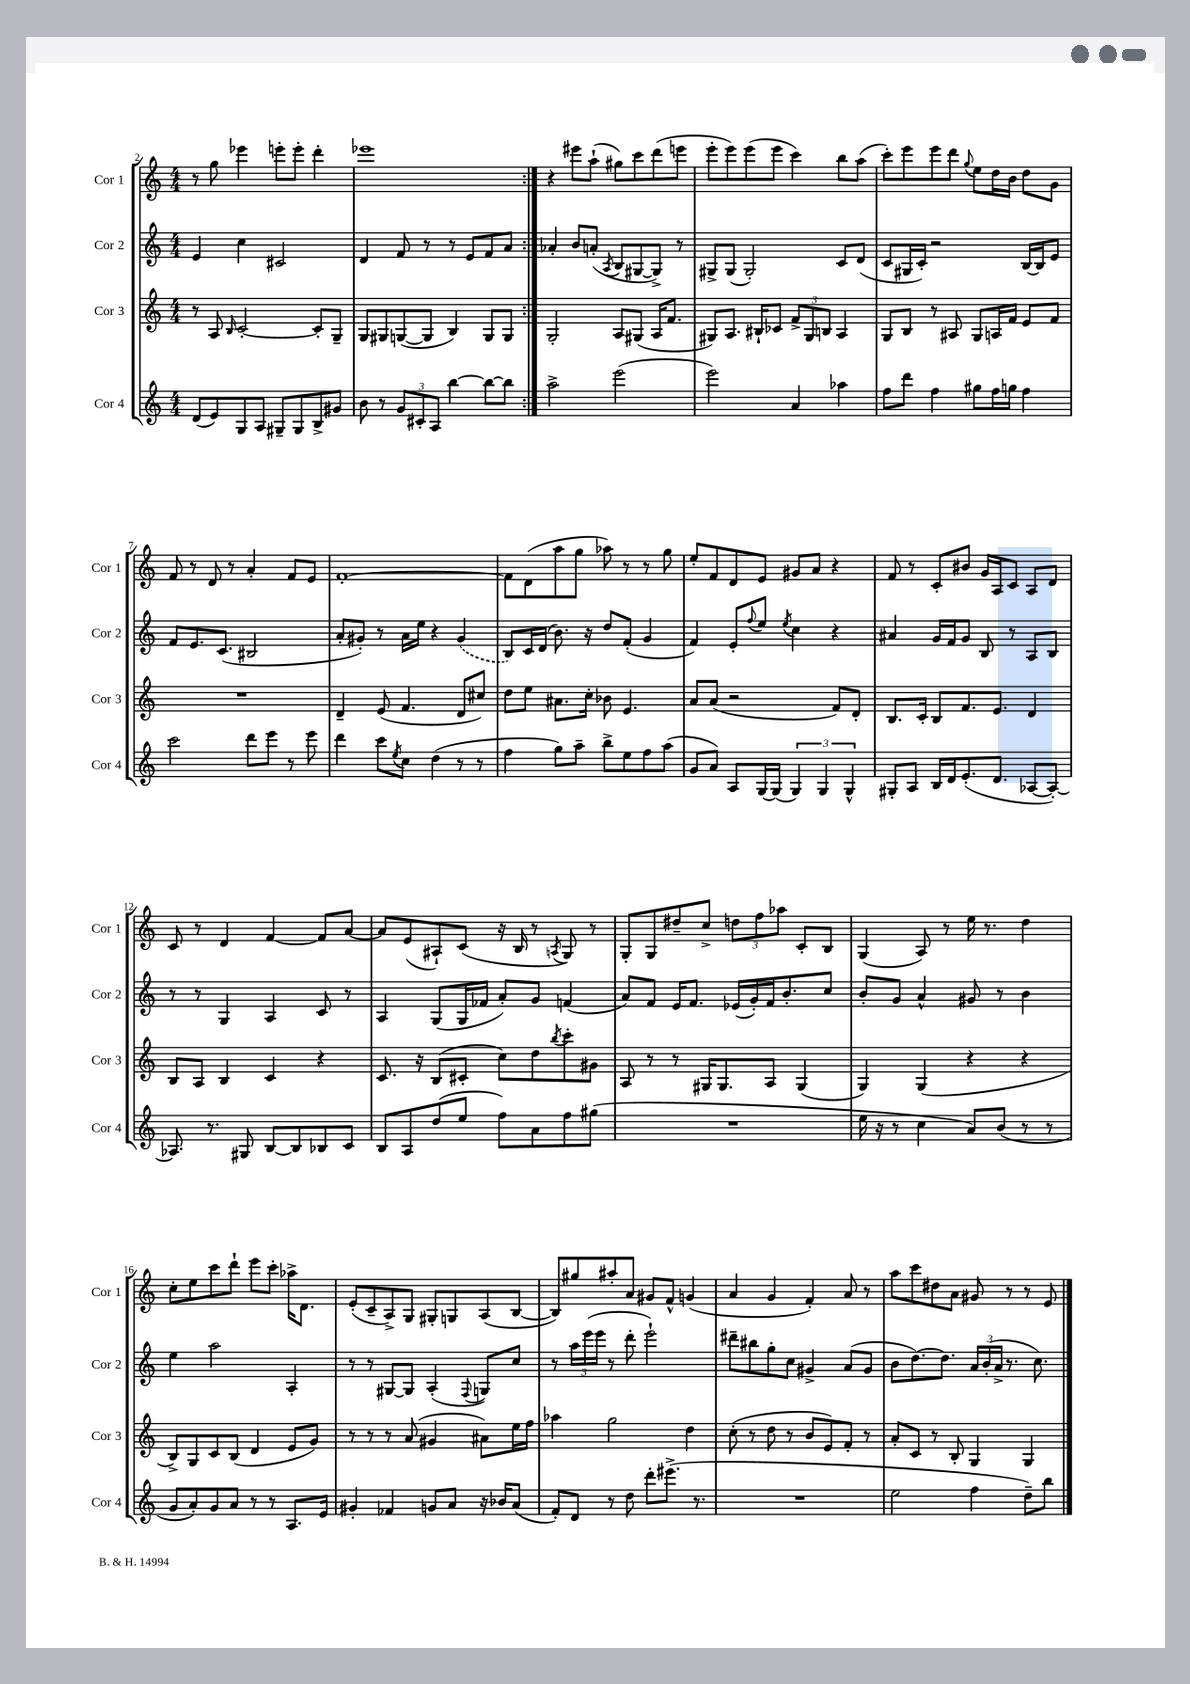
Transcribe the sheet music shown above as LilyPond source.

<<
\new StaffGroup <<
\new Staff = "s0" \with { instrumentName = "Cor 1" shortInstrumentName = "Cor 1" } {
    \clef treble \key c \major \numericTimeSignature \time 4/4
    \repeat volta 2 { r8 g''8 ees'''4 e'''8-. e'''8-. d'''4-. |
    ees'''1 | }
    r4 eis'''8 a''8-!( gis''8) c'''8 d'''8( e'''8 |
    e'''8-. e'''8) e'''8( e'''8 c'''4) b''8 a''8( |
    c'''8-.) e'''8 e'''8 d'''8 \appoggiatura { g''8 } e''8 d''16 b'16 d''8 g'8 |
    f'8 r8 d'8 r8 a'4-. f'8 e'8 |
    f'1~-. |
    f'8 d'8( a''8 g''8 aes''8) r8 r8 g''8 |
    e''8-. f'8 d'8 e'8 gis'8 a'8 r4 |
    f'8 r8 c'8-. bis'8 g'16 a16 c'8 a8 d'8 |
    c'8 r8 d'4 f'4~ f'8 a'8~ |
    a'8 e'8( ais8-!) c'8( r16 b16 r8 \acciaccatura { a8 } g8) r8 |
    g8-. g8 dis''8-- c''8-> \tuplet 3/2 { d''8 f''8 aes''8 } c'8-. b8 |
    g4( a8) r8 e''16 r8. d''4 |
    c''8-. e''8 c'''8 d'''8-! e'''8 c'''8-. aes''16-> d'8. |
    e'8-.( c'8-- a8->) g8 gis8-. g8 a8( b8~ |
    b8) gis''8 ais''8-. a'8 gis'8 f'8-^ g'4( |
    a'4 g'4 f'4-.) a'8 r8 |
    a''8 c'''8 dis''8 a'8 gis'8 r8 r8 e'8 \bar "|." |
}
\new Staff = "s1" \with { instrumentName = "Cor 2" shortInstrumentName = "Cor 2" } {
    \clef treble \key c \major \numericTimeSignature \time 4/4
    \repeat volta 2 { e'4 c''4 cis'2 |
    d'4 f'8 r8 r8 e'8 f'8 a'8 | }
    aes'4-. b'8 a'8-.( \acciaccatura { a8 } b8 gis8~ gis8->) r8 |
    gis8-> gis8( gis2-.) c'8 d'8( |
    c'8 gis16 c'16-.) r2 b16~ b16 e'8 |
    f'8 e'8. c'8.( bis2 |
    a'8-. gis'8-.) r8 a'16 e''16 r4 \once \slurDashed gis'4( |
    b8) c'16 d'16( b'8.) r16 d''8 f'8-.( g'4 |
    f'4) e'8-. \appoggiatura { f''8 } e''8 \acciaccatura { e''8 } c''4 r4 |
    ais'4 g'16 f'16 g'8 b8 r8 a8 b8 |
    r8 r8 g4 a4 c'8 r8 |
    a4 g8( g16 fes'16 a'8-.) g'8 f'4( |
    a'8) f'8 e'16 f'8. ees'16( g'16-.) f'16 b'8.-. c''8 |
    b'8-. g'8 a'4-^ gis'8 r8 b'4 |
    e''4 a''2 a4-. |
    r8 r8 gis8~ gis8 a4-.( \appoggiatura { f8 } g8) c''8 |
    r8 \tuplet 3/2 { a''16 e'''16( e'''16 } r8 d'''8-. e'''2-!) |
    dis'''8-- bis''8 g''8-. c''8 gis'4-> a'8( gis'8 |
    b'8 d''8.~) d''8. \tuplet 3/2 { a'16 b'16-.( a'16-> } r8. c''8.) \bar "|." |
}
\new Staff = "s2" \with { instrumentName = "Cor 3" shortInstrumentName = "Cor 3" } {
    \clef treble \key c \major \numericTimeSignature \time 4/4
    \repeat volta 2 { r8 a8 \grace { b16 } c'2~-. c'8-. g8-- |
    g8 gis8 g8~( g8 b4) g8 g8 | }
    g2-. a8 gis8( a16 f'8. |
    gis8) a8. bis16-! ces'8 \tuplet 3/2 { f'8-> gis8 b8 } a4 |
    g8 b8 r8 ais8 g8 a16 f'16 e'8 f'8 |
    R1 |
    d'4-- e'8( f'4. d'8 cis''8) |
    d''8 e''8 ais'8. c''16-. bes'8 e'4. |
    a'8 a'8( r2 f'8) d'8-. |
    b8. c'16-. b8 f'8. e'8. d'4 |
    b8 a8 b4 c'4 r4 |
    c'8. r16 b8( cis'8-. c''8) d''8 \acciaccatura { b''8 } c'''8-. gis'8 |
    a8 r8 r8 gis16 gis8. a8 gis4( |
    g4) g4( r4 r4 |
    b8->) g8 c'8 b8( d'4 e'8 g'8) |
    r8 r8 r8 a'8( gis'4 ais'8) e''16 f''16 |
    aes''4 g''2 d''4 |
    c''8-.( r8 d''8 r8 b'8 e'8) f'8-. r8 |
    a'8-. c'8 r8 b8-. g4 g4 \bar "|." |
}
\new Staff = "s3" \with { instrumentName = "Cor 4" shortInstrumentName = "Cor 4" } {
    \clef treble \key c \major \numericTimeSignature \time 4/4
    \repeat volta 2 { d'8( e'8) g8 a8 gis8-- gis8 b8-> gis'8 |
    b'8 r8 \tuplet 3/2 { g'8 cis'8-. a8 } b''4~ b''8~ b''8 | }
    a''2-> e'''2( |
    e'''2) a'4 aes''4 |
    f''8 d'''8 f''4 gis''8 f''16 g''16 f''4 |
    c'''2 d'''8 e'''8 r8 e'''8 |
    d'''4 c'''8 \acciaccatura { e''8 } c''8 d''4( r8 r8 |
    f''4 g''8) a''8-- b''8-> e''8 f''8 a''8( |
    g'8 a'8) a8 g16~ g16( \tuplet 3/2 { g4) g4 g4-^ } |
    gis8-. a8 b16 d'16 e'8.-.( d'8. aes8~ aes8~-.) |
    aes8. r8. gis8 b8~ b8 bes8 c'8 |
    b8 a8 d''8( e''8 f''8) a'8 f''8 gis''8( |
    R1 |
    e''16 r16 r8 c''4 a'8) b'8( r8 r8 |
    g'8 a'8-.) g'8 a'8 r8 r8 a8. e'16 |
    gis'4-. fes'4 g'8 a'8 r16 bes'16 a'8( |
    f'8-.) d'8 r8 d''8 d'''8-. eis'''8.->( r8. |
    R1 |
    e''2 f''4 d''8--) b''8 \bar "|." |
}
>>
>>
\layout { \context { \Score currentBarNumber = #2 } }
